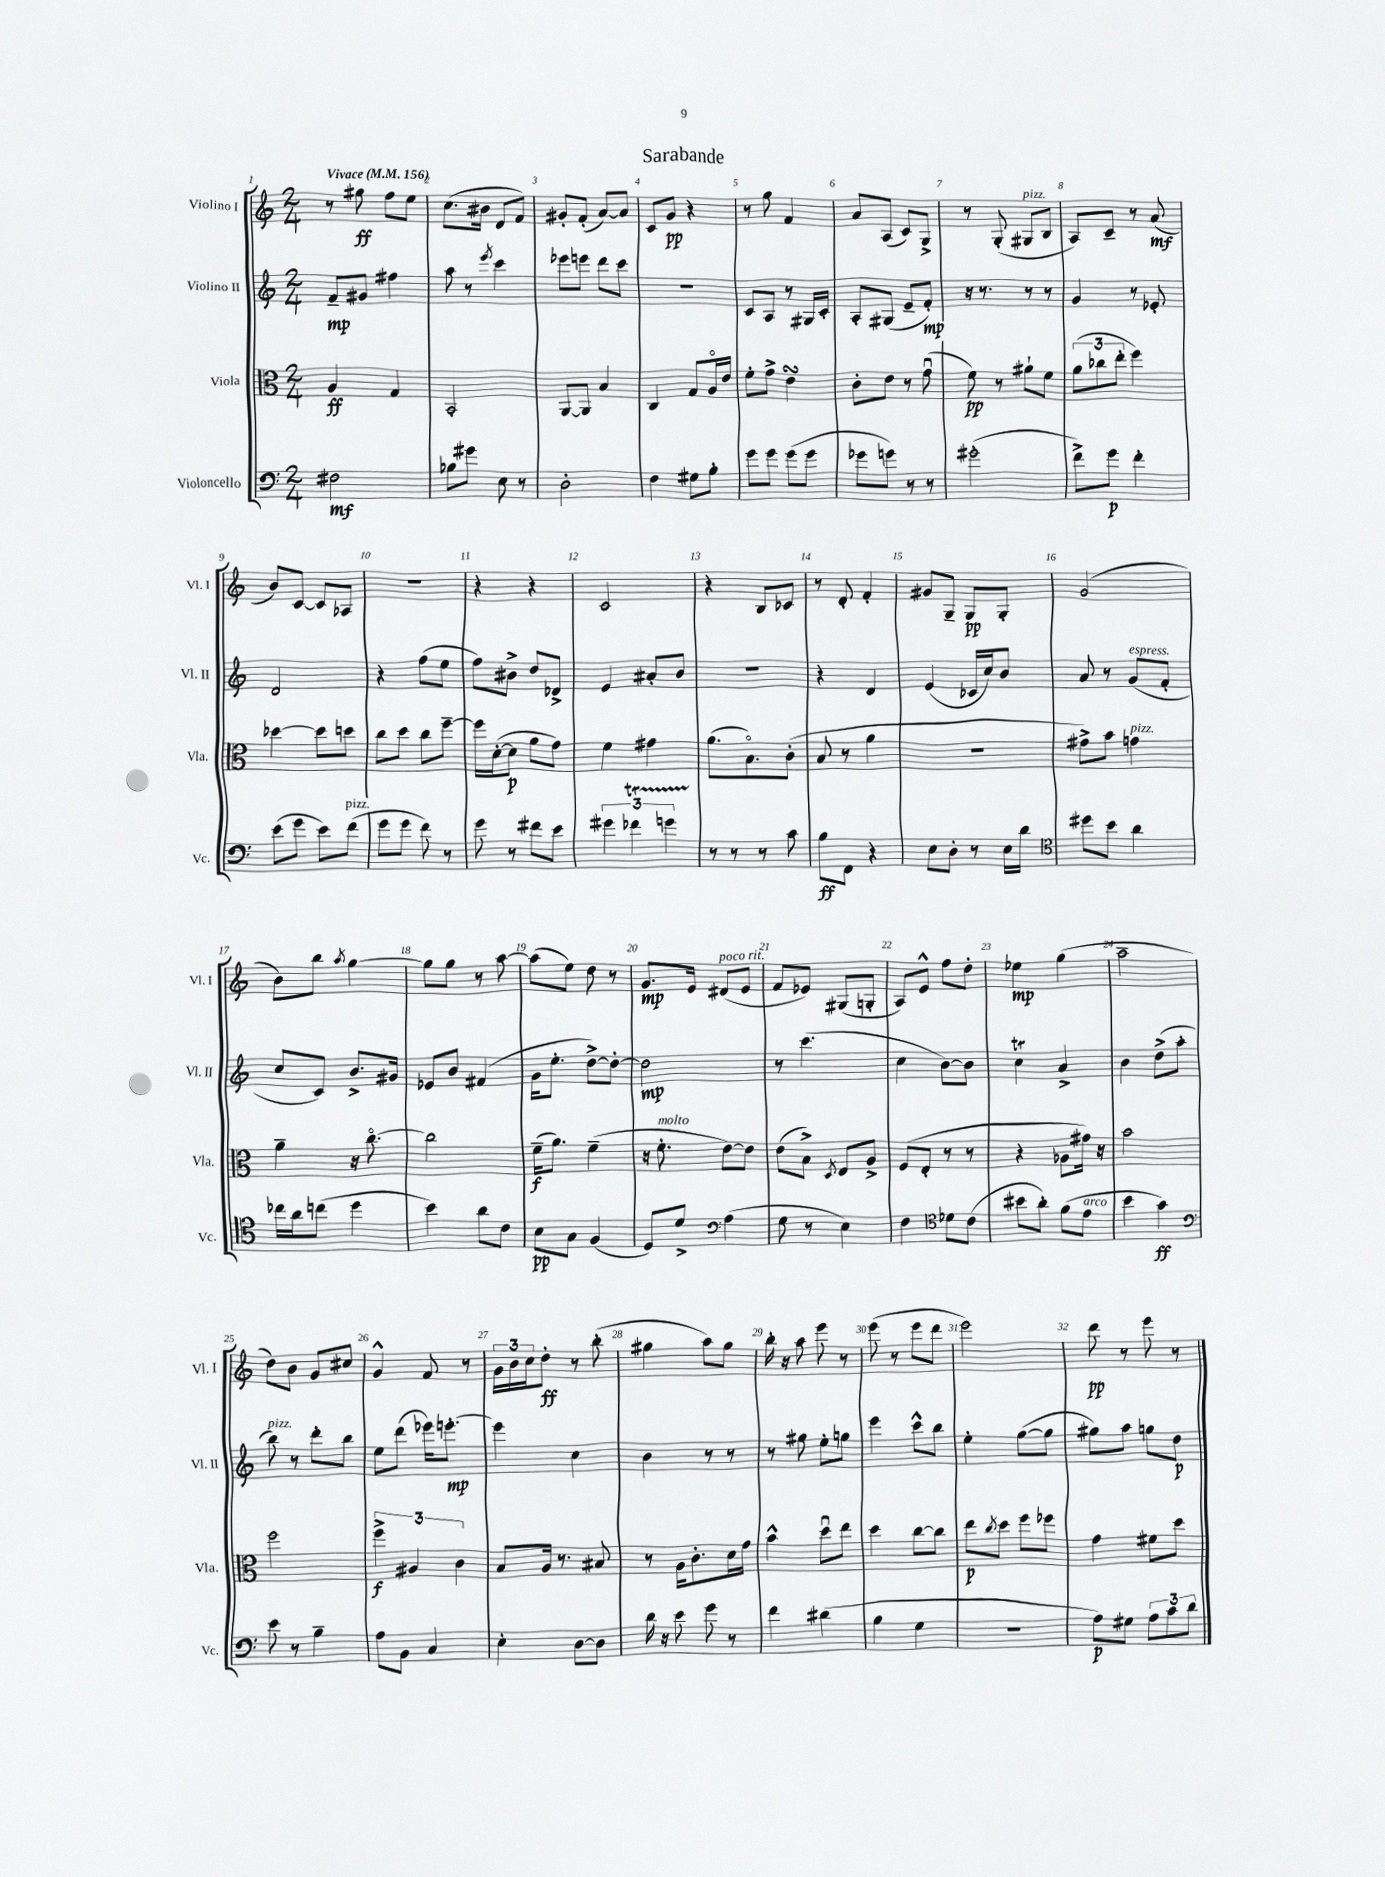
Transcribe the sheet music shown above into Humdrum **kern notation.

**kern	**dynam	**kern	**dynam	**kern	**dynam	**kern	**dynam
*part4	*part4	*part3	*part3	*part2	*part2	*part1	*part1
*staff4	*staff4	*staff3	*staff3	*staff2	*staff2	*staff1	*staff1
*I"Violoncello	*	*I"Viola	*	*I"Violino II	*	*I"Violino I	*
*I'Vc.	*	*I'Vla.	*	*I'Vl. II	*	*I'Vl. I	*
*clefF4	*	*clefC3	*	*clefG2	*	*clefG2	*
*k[]	*	*k[]	*	*k[]	*	*k[]	*
*M2/4	*	*M2/4	*	*M2/4	*	*M2/4	*
*MM156	*	*MM156	*	*MM156	*	*MM156	*
=1	=1	=1	=1	=1	=1	=1	=1
!	!	!	!	!	!	!LO:TX:a:B:t=Vivace	!
2F#X\	mf	4A/	ff	8f~/L	mp	8r	.
.	.	.	.	8g#X/J	.	8gg#X\	ff
.	.	4G/	.	4ff#X\	.	8ff\L	.
.	.	.	.	.	.	8ee\J	.
=2	=2	=2	=2	=2	=2	=2	=2
8B-X\L	.	2BB'/	.	8aa\	.	(8.cc\L	.
8g#X\J	.	.	.	8r	.	.	.
.	.	.	.	.	.	16b#X\Jk	.
.	.	.	.	8qeee/	.	.	.
8E\	.	.	.	4ccc\	.	8d/L	.
8r	.	.	.	.	.	8f/J)	.
=3	=3	=3	=3	=3	=3	=3	=3
2D'\	.	[8AA/L	.	8eee-X\L	.	8g#X'/L	.
.	.	8AA/J]	.	8eeen\J	.	(8f'/J	.
.	.	4B/	.	8ddd\L	.	[8a/L)	.
.	.	.	.	8ccc\J	.	8a/J]	.
=4	=4	=4	=4	=4	=4	=4	=4
4F\	.	4C/	.	2r	.	8c/L	.
.	.	.	.	.	.	8g/J	pp
8G#X\L	.	8G/L	.	.	.	4r	.
8B'\J	.	16A/L	.	.	.	.	.
.	.	16e/JJ	.	.	.	.	.
=5	=5	=5	=5	=5	=5	=5	=5
8g\L	.	8f'\L	.	8c/L	.	8r	.
8g\J	.	8g^\J	.	8A/J	.	8gg\	.
(8g\L	.	4esSsS\	.	8r	.	4f/	.
8g\J	.	.	.	16G#X/LL	.	.	.
.	.	.	.	16c'/JJ	.	.	.
=6	=6	=6	=6	=6	=6	=6	=6
8g-X\L	.	8c'\L	.	8A'/L	.	8a/L	.
8gn\J)	.	8e\J	.	(8G#X/J	.	(8A/J	.
8r	.	8r	.	8e~/L	.	8c/L)	.
8r	.	(8gu\	.	8f'/J)	mp	8G^/J	.
=7	=7	=7	=7	=7	=7	=7	=7
(2g#X'\	.	8f\)	pp	16r	.	8r	.
.	.	.	.	8.r	.	.	.
.	.	8r	.	.	.	(8G'/	.
!	!	!	!	!	!	!LO:TX:a:i:t=pizz.	!
.	.	8a#X`\L	.	8r	.	8G#X/L	.
.	.	8f\J	.	8r	.	8B/J	.
=8	=8	=8	=8	=8	=8	=8	=8
8f^\L)	.	(12a\L	.	4g/	.	8A/L)	.
.	.	12cc-X\	.	.	.	.	.
8g\J	p	.	.	.	.	8c~/J	.
.	.	12ee'\J	.	.	.	.	.
4f'\	.	4ff\)	.	8r	.	8r	.
.	.	.	.	8e-X'/	.	(8a/	mf
!!LO:LB:g=z
=9	=9	=9	=9	=9	=9	=9	=9
(8e\L	.	[4dd-X\	.	2d/	.	8b/L)	.
8g\J	.	.	.	.	.	[8c/J	.
8e\L)	.	8dd-\L]	.	.	.	8c/L]	.
!LO:TX:a:i:t=pizz.	!	!	!	!	!	!	!
(8f\J	.	8ddn\J	.	.	.	8A-X/J	.
=10	=10	=10	=10	=10	=10	=10	=10
8g\L	.	8cc\L	.	4r	.	2r	.
8g\J	.	8dd\J	.	.	.	.	.
8f\)	.	8cc\L	.	(8ff\L	.	.	.
8r	.	[8ff~\J	.	8ee\J	.	.	.
=11	=11	=11	=11	=11	=11	=11	=11
8g\	.	16ff\LL]	.	8ff\L)	.	4r	.
.	.	([16d'\J	.	.	.	.	.
8r	.	8d\J]	p	8b#X^\J	.	.	.
8f#X\L	.	8a\L	.	8dd/L	.	4r	.
8e\J	.	8g\J)	.	8d-X^/J	.	.	.
=12	=12	=12	=12	=12	=12	=12	=12
6g#X\	.	4f\	.	4e/	.	2c/	.
6f-XT\	.	.	.	.	.	.	.
.	.	4g#X\	.	8a#X'/L	.	.	.
6gnTTT\	.	.	.	.	.	.	.
.	.	.	.	8b/J	.	.	.
=13	=13	=13	=13	=13	=13	=13	=13
8r	.	(8.a\L	.	2r	.	4r	.
8r	.	.	.	.	.	.	.
.	.	8.B\)	.	.	.	.	.
8r	.	.	.	.	.	8B/L	.
8c\	.	(8c'\J	.	.	.	8c-X/J	.
=14	=14	=14	=14	=14	=14	=14	=14
8B\L	ff	8B/	.	4r	.	8r	.
8FF\J	.	8r	.	.	.	8d'/	.
4r	.	4a\	.	4d/	.	4f'/	.
=15	=15	=15	=15	=15	=15	=15	=15
8E\L	.	2r	.	(4e/	.	8g#X/L	.
8D'\J	.	.	.	.	.	8G~/J	.
8r	.	.	.	16c-X/LL	.	8G/L	pp
.	.	.	.	16cc/J)	.	.	.
16E\LL	.	.	.	8b/J	.	8G'/J	.
16d\JJ	.	.	.	.	.	.	.
=16	=16	=16	=16	=16	=16	=16	=16
*clefC4	*	*	*	*	*	*	*
8dd#X\L	.	8g#X^\L)	.	8a/	.	(2g/	.
8b\J	.	8b\J	.	8r	.	.	.
!	!	!	!	!LO:TX:a:i:t=espress.	!	!	!
!	!	!LO:TX:a:i:t=pizz.	!	!	!	!	!
4a\	.	4gn\	.	(8g/L	.	.	.
.	.	.	.	8f'/J	.	.	.
!!LO:LB:g=z
=17	=17	=17	=17	=17	=17	=17	=17
16cc-X\LL	.	4a~\	.	8cc/L	.	8b\L)	.
16a\J	.	.	.	.	.	.	.
(8ccn\J	.	.	.	8c/J)	.	8bb\J	.
.	.	.	.	.	.	8qaa/	.
4dd\	.	16r	.	8.b^/L	.	[4gg\	.
.	.	[8.cc\	.	.	.	.	.
.	.	.	.	16g#X/Jk	.	.	.
=18	=18	=18	=18	=18	=18	=18	=18
4b\)	.	2cc\]	.	8e-X/L	.	8gg\L]	.
.	.	.	.	8b/J	.	8gg\J	.
8a\L	.	.	.	(4f#X/	.	8r	.
8c\J	.	.	.	.	.	[8aa\	.
=19	=19	=19	=19	=19	=19	=19	=19
8B\L	pp	(16f~\KL	f	16g\KL	.	(8aa\L]	.
.	.	8.a\J)	.	8.ee'\J	.	.	.
8G\J	.	.	.	.	.	8ee\J)	.
(4F/	.	(4f~\	.	[8dd^\L)	.	8dd\	.
.	.	.	.	8dd'\J_	.	8r	.
=20	=20	=20	=20	=20	=20	=20	=20
8D/L)	.	16r	.	2dd\]	mp	8.g/L	mp
!	!	!LO:TX:a:i:t=molto	!	!	!	!	!
.	.	8.f'\	.	.	.	.	.
8d^/J	.	.	.	.	.	.	.
.	.	.	.	.	.	16e/Jk	.
*clefF4	*	*	*	*	*	*	*
!	!	!	!	!	!	!LO:TX:a:i:t=poco rit.	!
(4A\	.	[8e\L)	.	.	.	(8d#X/L	.
.	.	8e\J]	.	.	.	8e/J	.
=21	=21	=21	=21	=21	=21	=21	=21
8G\	.	(8e\L	.	8r	.	8f/L	.
8r	.	8B^\J)	.	(4.ccc\	.	8e-X/J)	.
.	.	8qD/	.	.	.	.	.
4E\)	.	8E/L	.	.	.	(8G#X/L	.
.	.	8A^/J	.	.	.	8Gn'/J	.
=22	=22	=22	=22	=22	=22	=22	=22
4F\	.	(8F/L	.	4cc\	.	8A/L)	.
.	.	8E'/J	.	.	.	8e^^/J	.
*clefC4	*	*	*	*	*	*	*
8d-X\L	.	8r	.	[8b\L)	.	8ff\L	.
(8c\J	.	8r	.	8b\J]	.	8dd'\J	.
=23	=23	=23	=23	=23	=23	=23	=23
8b#X\L	.	4r	.	4ccT\	.	4ee-X\	mp
8a'\J)	.	.	.	.	.	.	.
(8f\L	.	8A-X\L	.	4a^/	.	(4gg\	.
!LO:TX:a:i:t=arco	!	!	!	!	!	!	!
8e\J	.	16g#X\Jk)	.	.	.	.	.
.	.	16r	.	.	.	.	.
=24	=24	=24	=24	=24	=24	=24	=24
4b\	.	2b\	.	4b\	.	2aa~\	.
4g\)	ff	.	.	(8dd^\L	.	.	.
.	.	.	.	8aa'\J	.	.	.
!!LO:LB:g=z
=25	=25	=25	=25	=25	=25	=25	=25
*clefF4	*	*	*	*	*	*	*
!	!	!	!	!LO:TX:a:i:t=pizz.	!	!	!
8e\	.	2ff\	.	8bb\)	.	8dd\L)	.
8r	.	.	.	8r	.	8b\J	.
4B~\	.	.	.	8ddd'\L	.	8g/L	.
.	.	.	.	8bb\J	.	8cc#X/J	.
=26	=26	=26	=26	=26	=26	=26	=26
8A\L	.	6ff^\	f	8ee\L	.	4g^^/	.
8BB\J	.	.	.	(8ddd\J	.	.	.
.	.	6A#X/	.	.	.	.	.
4C/	.	.	.	16eee-X\KL)	.	8f/	.
.	.	.	.	[8.eeen'\J	mp	.	.
.	.	6c\	.	.	.	.	.
.	.	.	.	.	.	8r	.
=27	=27	=27	=27	=27	=27	=27	=27
4E'\	.	8B/L	.	4eee\]	.	24g\LL	.
.	.	.	.	.	.	24b\	.
.	.	.	.	.	.	24cc\J	.
.	.	16A/Jk	.	.	.	8dd'\J	ff
.	.	8.r	.	.	.	.	.
[8D\L	.	.	.	4cc\	.	8r	.
8D\J]	.	8B#X/	.	.	.	(8bb'\	.
=28	=28	=28	=28	=28	=28	=28	=28
16d\	.	8r	.	4b\	.	4gg#X\	.
16r	.	.	.	.	.	.	.
8e\	.	16A\KL	.	.	.	.	.
.	.	8.c'\	.	.	.	.	.
8g\	.	.	.	8r	.	8aa\L)	.
8r	.	16d\L	.	8r	.	8gg#\J	.
.	.	16g\JJ	.	.	.	.	.
=29	=29	=29	=29	=29	=29	=29	=29
4f\	.	4b^^\	.	8r	.	16bb'\	.
.	.	.	.	.	.	16r	.
.	.	.	.	8gg#X\	.	8aa\	.
(4d#X\	.	8ddu\L	.	8ee'\L	.	8eee\	.
.	.	8ee\J	.	8ggn\J	.	8r	.
=30	=30	=30	=30	=30	=30	=30	=30
4B\	.	4dd\	.	4eee\	.	(8eee\	.
.	.	.	.	.	.	8r	.
4G\	.	[8cc\L	.	8ccc^^\L	.	8eee\L	.
.	.	8cc\J]	.	8bb\J	.	8ddd\J	.
=31	=31	=31	=31	=31	=31	=31	=31
2r	.	8ee\L	p	4ee'\	.	2eee\)	.
.	.	8qcc/	.	.	.	.	.
.	.	8dd\J	.	.	.	.	.
.	.	8ff\L	.	([8gg\L	.	.	.
.	.	8ff-X\J	.	8gg\J]	.	.	.
=32	=32	=32	=32	=32	=32	=32	=32
8A\L)	p	4g\	.	8gg#X\L)	.	8ddd\	pp
8G#X\J	.	.	.	8aa\J	.	8r	.
12A\L	.	8f#X\L	.	8ggn\L	.	8eee\	.
12c\	.	.	.	.	.	.	.
.	.	8dd\J	.	8dd\J	p	8r	.
12d\J	.	.	.	.	.	.	.
==	==	==	==	==	==	==	==
*-	*-	*-	*-	*-	*-	*-	*-
